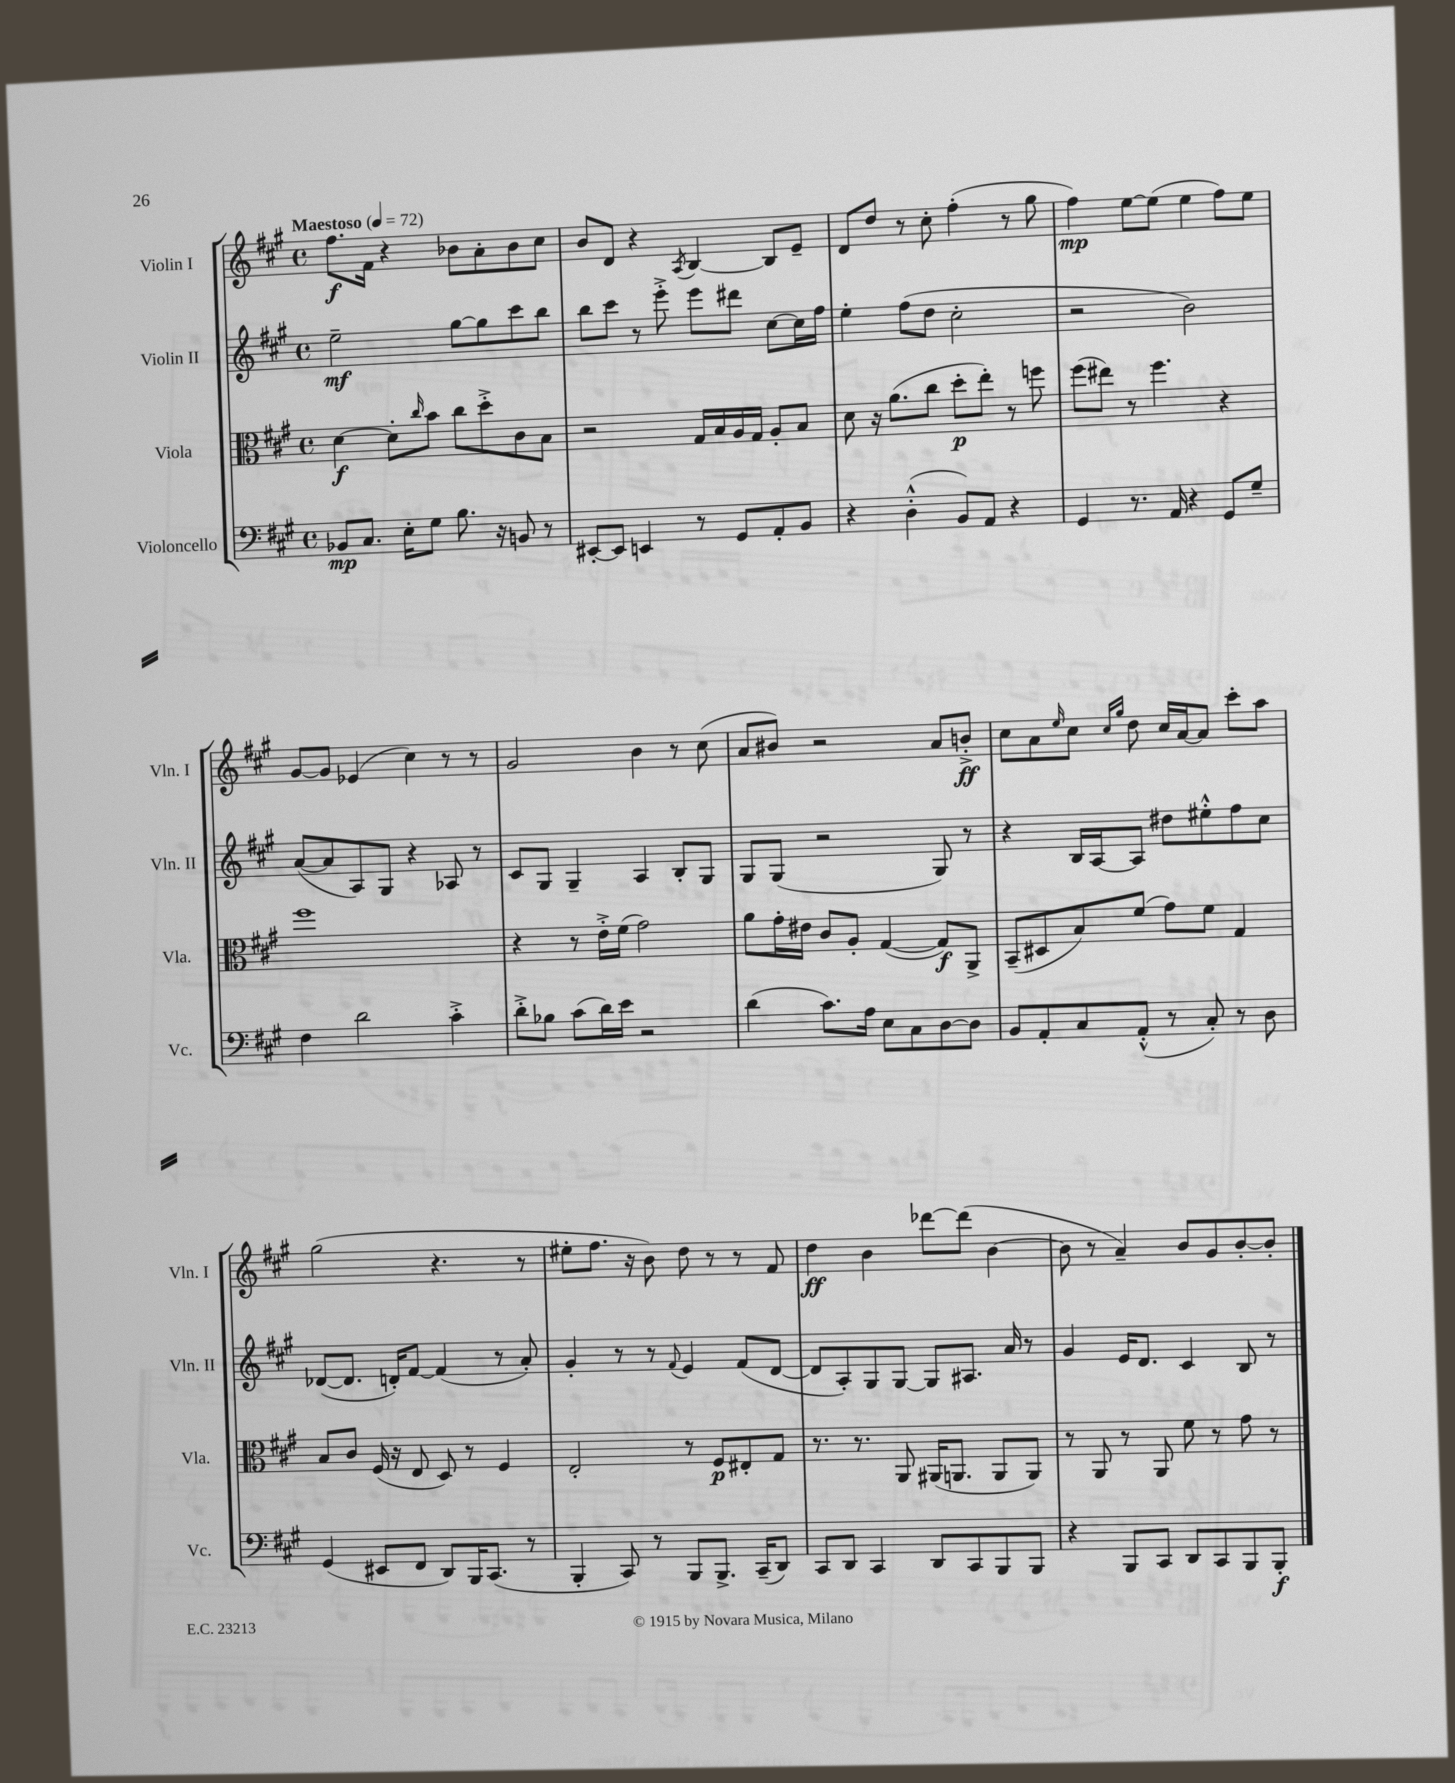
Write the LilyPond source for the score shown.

<<
\new StaffGroup <<
\new Staff = "s0" \with { instrumentName = "Violin I" shortInstrumentName = "Vln. I" } {
    \clef treble \key a \major \defaultTimeSignature \time 4/4 \tempo "Maestoso" 4 = 72
    fis''8.\f fis'16 r4 bes'8 a'8-. bes'8 cis''8 |
    b'8 d'8 r4 \acciaccatura { a8 } b4~ b8 e'8-- |
    d'8 d''8 r8 cis''8-. fis''4-.( r8 gis''8 |
    fis''4\mp) e''8~ e''8( e''4 fis''8) e''8 |
    gis'8~ gis'8 ees'4( cis''4) r8 r8 |
    gis'2 b'4 r8 cis''8( |
    a'8 bis'8) r2 a'8 b'8-.->\ff |
    cis''8 a'8 \grace { e''16 } cis''8 \grace { cis''16 gis''16 } d''8 cis''16 a'16~ a'8 cis'''8-. a''8 |
    gis''2( r4. r8 |
    eis''8-. fis''8. r16 b'8) d''8 r8 r8 fis'8 |
    d''4\ff b'4 des'''8~ des'''8( b'4~ |
    b'8 r8 a'4--) b'8 gis'8 b'8~-. b'8-. \bar "|." |
}
\new Staff = "s1" \with { instrumentName = "Violin II" shortInstrumentName = "Vln. II" } {
    \clef treble \key a \major \defaultTimeSignature \time 4/4
    e''2--\mf gis''8~ gis''8 cis'''8 b''8 |
    b''8 cis'''8 r8 e'''8-.-> e'''8 dis'''8 cis''8~ cis''16 fis''16 |
    e''4-. fis''8( d''8 cis''2-. |
    r2 b'2) |
    a'8~( a'8 a8) gis8 r4 aes8 r8 |
    cis'8 gis8 gis4-- a4 b8-. gis8 |
    gis8 gis8( r2 gis8) r8 |
    r4 b16 a16~ a8 dis''8 eis''8-.-^ fis''8 cis''8 |
    des'8~( des'8. d'16-.) fis'8~ fis'4( r8 a'8-.) |
    gis'4-. r8 r8 \appoggiatura { fis'8 } e'4 fis'8( d'8~ |
    d'8 a8-.) gis8 gis8~ gis8 ais8. a'16 r8 |
    gis'4 e'16 d'8. cis'4 b8 r8 \bar "|." |
}
\new Staff = "s2" \with { instrumentName = "Viola" shortInstrumentName = "Vla." } {
    \clef alto \key a \major \defaultTimeSignature \time 4/4
    d'4~\f d'8-. \grace { cis''16 } b'8 cis''8 d''8-.-> cis'8 b8 |
    r2 gis16 b16 a16 gis16 a8-. b8 |
    d'8 r16 a'8.( cis''8 d''8-.\p e''8-.) r8 f''8 |
    fis''8( eis''8) r8 fis''4. r4 |
    fis''1 |
    r4 r8 e'16-.-> fis'16( gis'2) |
    a'8 gis'16-. eis'16 cis'8 a8-. gis4~( gis8\f) a,8-> |
    b,8--( dis8 b8) fis'8( gis'8) fis'8 gis4 |
    b8 cis'8 fis16( r16 e8 d8) r8 fis4 |
    e2-. r8 fis8\p eis8-. gis8 |
    r8. r8. a,8 ais,16( a,8. a,8 a,8) |
    r8 a,8 r8 a,8 fis'8 r8 gis'8 r8 \bar "|." |
}
\new Staff = "s3" \with { instrumentName = "Violoncello" shortInstrumentName = "Vc." } {
    \clef bass \key a \major \defaultTimeSignature \time 4/4
    bes,8\mp cis8. e16-. gis8 b8. r16 b,8 r8 |
    eis,8~-. eis,8 e,4 r8 gis,8 a,8-. b,8 |
    r4 d4-.-^( b,8) a,8 r4 |
    gis,4 r8. a,16 r4 gis,8 gis8-- |
    fis4 d'2 cis'4-.-> |
    d'8-.-> bes8 cis'8( d'16) e'16 r2 |
    d'4( cis'8.) a16 e8 cis8 d8~ d8 |
    b,8 a,8-. cis8 a,8-.-^( r8 cis8-.) r8 d8 |
    gis,4( eis,8 fis,8 d,8) b,,16 cis,8.( r8 |
    b,,4-. cis,8) r8 b,,8 b,,8.-> cis,16--( d,8) |
    cis,8 d,8 cis,4 d,8 cis,8 b,,8 b,,8 |
    r4 b,,8 cis,8 d,8 cis,8 b,,8 b,,8-.\f \bar "|." |
}
>>
>>
\layout { \context { \Score \remove "Bar_number_engraver" } }
